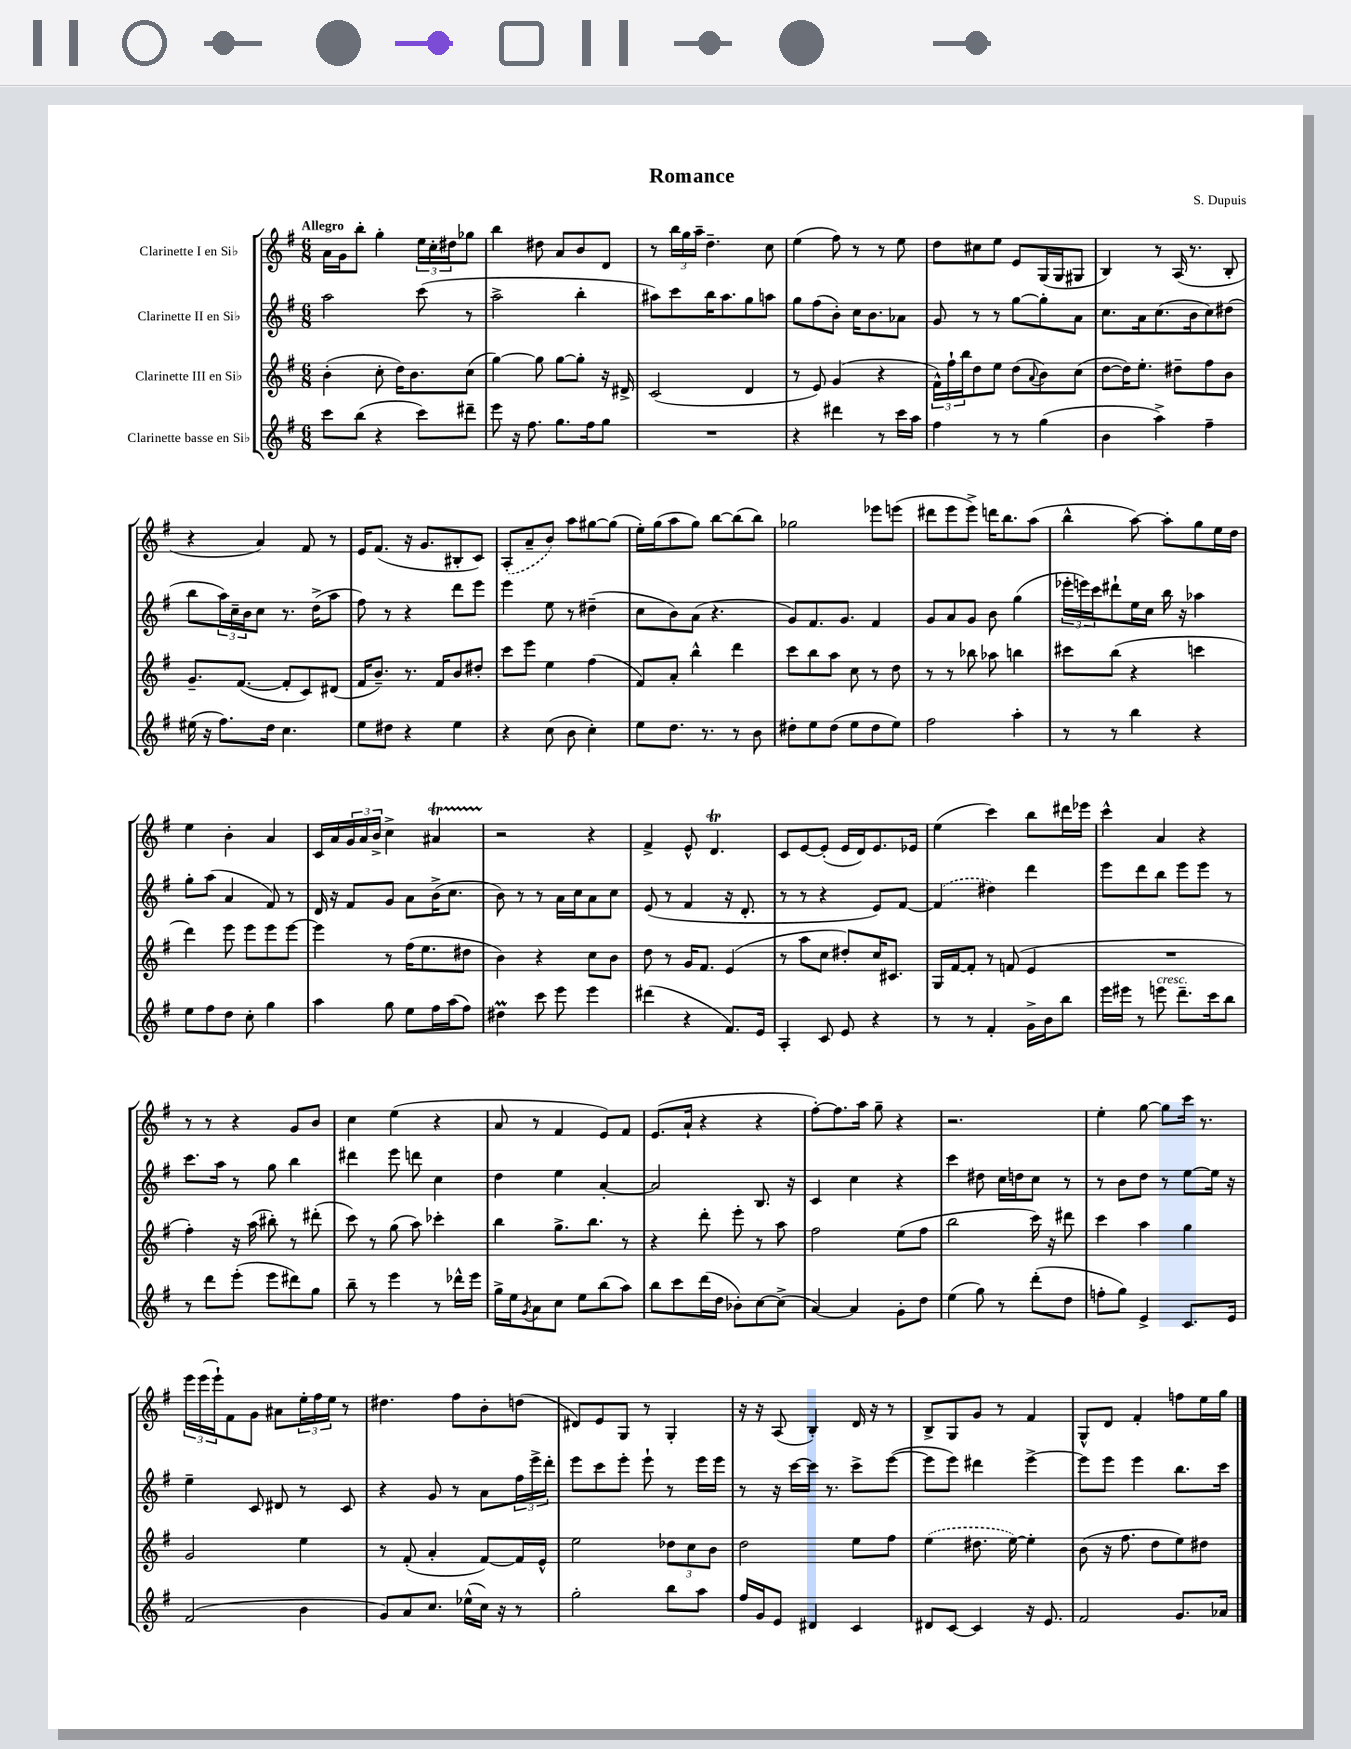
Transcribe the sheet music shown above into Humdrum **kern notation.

**kern	**kern	**kern	**kern
*part4	*part3	*part2	*part1
*staff4	*staff3	*staff2	*staff1
*I"Clarinette basse en Si♭	*I"Clarinette III en Si♭	*I"Clarinette II en Si♭	*I"Clarinette I en Si♭
*clefG2	*clefG2	*clefG2	*clefG2
*k[f#]	*k[f#]	*k[f#]	*k[f#]
*M6/8	*M6/8	*M6/8	*M6/8
=1	=1	=1	=1
!	!	!	!LO:TX:a:B:t=Allegro
8ccc\L	(4b'\	2aa\	16a\LL
.	.	.	16g\J
(8bb\J	.	.	8bb'\J
4r	8cc'\	.	4gg'\
.	16dd\KL)	.	.
.	8.b\	.	.
8ccc\L)	.	(8ccc\	24ee\LL
.	.	.	24cc'\
.	.	.	24dd#X\J
8ddd#X~\J	(8cc\J	8r	8gg-X\J
=2	=2	=2	=2
8eee\	[4gg\)	2aa^\	4bb\
16r	.	.	.
8.ff#\	.	.	.
.	8gg\]	.	8dd#X\
8.gg\L	[8gg\L	.	8a/L
.	8gg'\J]	4bb'\	8b/
16ff#\k	.	.	.
8gg\J	16r	.	8d/J
.	16d#X^/	.	.
=3	=3	=3	=3
2.r	(2c/	8aa#X\L)	8r
.	.	8ccc\	24bb\LL
.	.	.	24gg\
.	.	.	24aa~\JJ
.	.	16bb\K	4.dd~\
.	.	8.aa#\	.
.	4d/	8gg\	.
.	.	8aan\J	8cc\
=4	=4	=4	=4
4r	8r	8gg\L	(4ee\
.	8e/)	(8ff#\	.
4ddd#X\	(4g/	8b'\J)	8ff#\)
.	.	16cc\KL	8r
.	.	8.b\	.
8r	4r	.	8r
16ccc\LL	.	8a-X\J	8ee\
16aa\JJ	.	.	.
=5	=5	=5	=5
4ff#\	24f#^^\LL)	8g/	8dd\L
.	24ff#`\	.	.
.	24bb\J	.	.
.	8dd\	8r	8cc#X\
8r	8ee\J	8r	8ee\J
8r	(8dd\L	[8gg\L	8e/L
.	8qqa/	.	.
(4gg\	8b\)	8gg'\]	(16G/L
.	.	.	16G/J
.	(8cc\J	8a\J	8G#X/J
=6	=6	=6	=6
4b\	[8dd\L	8.cc\L	4B/)
.	16dd\K])	.	.
.	8.ee'\J	16a\k	.
4aa^\)	.	(8.cc\	8r
.	8dd#X~\L	.	(16A/
.	.	16b\k	8.r
4ff#~\	8ff#\	8cc\)	.
.	8b\J	(8dd#X\J	8B'/
!!LO:LB:g=z
=7	=7	=7	=7
(16ee#X\	8.g~/L	8bb\L	4r
16r	.	.	.
8.ff#\L)	.	24aa\L)	.
.	.	24cc~\	.
.	([8.f#/J	.	.
.	.	24b\J	.
.	.	8cc\J	4a/)
16dd\Jk	.	.	.
4.cc\	8f#'/L]	8.r	.
.	8c/)	.	8f#/
.	.	(16dd^\KL	.
.	(8d#X/J	8aa\J	8r
=8	=8	=8	=8
8ee\L	16f#/KL	8ff#\)	16e/KL
.	8.b~/J)	.	(8.f#/J
8dd#X\J	.	8r	.
4r	8.r	4r	16r
.	.	.	8.g/L
.	16f#/KL	.	.
4ee\	8b/	8ddd\L	8B#X'/
.	8dd#X'/J	8eee\J	8c/J)
=9	=9	=9	=9
4r	8ccc\L	4eee\	(8A'/L
.	8eee\J	.	8a~/
(8cc\	4ee\	8ee\	8b/J)
8b\	.	8r	8aa\L
4cc'\)	(4ff#\	(4dd#X~\	[8gg#X\
.	.	.	(8gg#\J]
=10	=10	=10	=10
8ee\L	8f#/L)	8cc\L	16ee'\LL)
.	.	.	(16gg\J
8.dd\J	8a'/J	8b\)	8aa\
.	4bb^^\	(8a\J	8gg\J)
8.r	.	.	.
.	.	4.r	[8bb\L
8r	4ddd\	.	(8bb\]
8b\	.	.	8bb\J)
=11	=11	=11	=11
8dd#X'\L	8ccc\L	8g/L)	2gg-X\
8ee\	8bb\	8.f#/	.
(8dd#\J	8aa\J	.	.
.	.	8.g/J	.
8ee\L	8cc\	.	.
8dd#\	8r	4f#/	8eee-X\L
8ee\J)	8dd\	.	(8eeen\J
=12	=12	=12	=12
2ff#\	8r	8g/L	8ddd#X\L
.	8r	8a/	8eee\
.	8bb-X\	8g/J	8eee^\J)
.	8aa-X\	8b\	16dddn\KL
.	.	.	8.bb\
4aa'\	4bbn\	(4gg\	.
.	.	.	(8aa\J
=13	=13	=13	=13
8r	8ccc#X\L	24eee-X'\LL	4bb^^\
.	.	24eeen\)	.
.	.	24ccc\J	.
8r	(8bb\J	8ddd#X`\	.
4bb\	4r	16ee\L	[8aa\)
.	.	16cc\JJ	.
.	.	16bb\	8aa'\L]
.	.	16r	.
4r	4cccn\	4aa-X\	8gg\
.	.	.	16ee\L
.	.	.	16dd\JJ
!!LO:LB:g=z
=14	=14	=14	=14
8ee\L	4ddd\)	8gg'\L	4ee\
8ff#\	.	(8aa\J	.
8dd\J	8eee\	4a/	4b'\
8cc'\	8eee\L	.	.
4gg\	8eee\	8f#/)	4a/
.	[8eee\J	8r	.
=15	=15	=15	=15
4aa\	4eee\]	16d/	16c/LL
.	.	16r	16a/
.	.	8f#/L	24g/
.	.	.	24a/
.	.	.	24b^/JJ
8gg\	8r	8g/J	4cc^\
8ee\L	(16ff#\KL	8a\L	.
.	8.ee\	.	.
16ff#\L	.	(16b^\K	4a#Xt/
(16aa\J	.	8.cc\J	.
8ff#\J)	8dd#X\J	.	.
=16	=16	=16	=16
4dd#Xm\	4b\)	8b\)	2r
.	.	8r	.
8ccc\	4r	8r	.
8eee\	.	16a\LL	.
.	.	16cc\J	.
4eee\	8cc\L	8a\	4r
.	8b\J	8cc\J	.
=17	=17	=17	=17
(4ddd#X\	8dd\	(8e/	4f#^/
.	8r	8r	.
4r	16g/KL	4f#/	8e^^/
.	8.f#/J	.	.
.	.	.	4.dT/
8.f#/L)	(4e/	16r	.
.	.	8.d'/	.
16e/Jk	.	.	.
=18	=18	=18	=18
4A'/	8r	8r	8c/L
.	8aa\L	8r	[8e/
8c/	8cc\J	4r	(8e'/J]
8e/	8dd#X'/L)	.	16e/LL
.	.	.	16d/J)
4r	16cc/K	8e/L)	8.e/
.	8.c#X/J	.	.
.	.	[8f#/J	.
.	.	.	16e-X/Jk
=19	=19	=19	=19
8r	16G/LL	(4f#/]	(4ee\
.	[16f#/J	.	.
8r	8f#'/J]	.	.
4f#'/	8r	4dd#X\)	4ccc\)
.	(8fn/	.	.
16g^\LL	4e/	4ddd\	8bb\L
16b\J	.	.	.
8bb\J	.	.	16ddd#X\L
.	.	.	16eee-X\JJ
=20	=20	=20	=20
16eee\LL	2.r	8eee\L	4ccc^^\
16eee#X\JJ	.	.	.
8r	.	8ddd\	.
!LO:TX:a:i:t=cresc.	!	!	!
8eeen\	.	8bb\J	4a/
8.ddd~\L	.	8eee\L	.
.	.	8eee\J	4r
16ccc\k	.	.	.
8bb\J	.	8r	.
!!LO:LB:g=z
=21	=21	=21	=21
8r	4ff#'\)	8.ccc\L	8r
8ddd\L	.	.	8r
.	.	16aa\Jk	.
(8eee'\J	16r	8r	4r
.	(16aa\	.	.
8eee\L	8bb#X'\)	8gg\	.
8ddd#X\)	8r	4bb\	8g/L
8gg\J	(8ddd#X'\	.	8b/J
=22	=22	=22	=22
8bb~\	8ccc\)	4ddd#X\	4cc\
8r	8r	.	.
4eee\	(8gg\	8eee\	(4ee\
.	8aa\)	8dddn\	.
8r	4ccc-X'\	4cc\	4r
16ddd-X^^\LL	.	.	.
16eee\JJ	.	.	.
=23	=23	=23	=23
16gg^\LL	4bb\	4dd\	8a/
16ee\J	.	.	.
8qg/	.	.	.
8a\	.	.	8r
8cc\J	8.gg^\L	4ee\	4f#/
8ee\L	.	.	.
.	8.bb\J	.	.
(8bb\	.	[4a'/	8e/L)
8aa\J)	8r	.	8f#/J
=24	=24	=24	=24
8bb\L	4r	2a/]	(8.e/L
8ccc\	.	.	.
.	.	.	16a`/Jk
(16ddd\L	8ddd'\	.	4r
16dd\JJ	.	.	.
8b-X'\L)	8eee'\	.	.
[8cc\	8r	8.B/	4r
(8cc^\J]	8aa\	.	.
.	.	16r	.
=25	=25	=25	=25
[4a/)	2ff#\	4c/	[8ff#'\L)
.	.	.	8.ff#\]
4a/]	.	4cc\	.
.	.	.	16aa\Jk
.	.	.	8gg~\
8g'\L	(8ee\L	4r	4r
8dd\J	8ff#\J	.	.
=26	=26	=26	=26
(4ee\	2bb\	4ccc\	2.r
8gg\)	.	8dd#X\	.
8r	.	16cc\LL	.
.	.	16ddn\J	.
(8ddd'\L	16ccc\)	8cc\J	.
.	16r	.	.
8dd\J	8ddd#X\	8r	.
=27	=27	=27	=27
8ffn'\L	4ccc\	8r	4ee'\
8gg\J)	.	8b\L	.
4e^/	4aa\	8dd\J	[8gg\
.	.	8r	8gg\L]
8.c/L	4gg\	[8ee\L	16ccc\Jk
.	.	.	8.r
.	.	16ee\Jk]	.
16e/Jk	.	16r	.
!!LO:LB:g=z
=28	=28	=28	=28
(2f#/	2g/	4ee~\	24eee\LL
.	.	.	(24eee\
.	.	.	24eee`\J)
.	.	.	8f#\
.	.	8c/	8g\J
.	.	8d#X/	8a#X\L
4b\	4ee\	8r	24ee'\L
.	.	.	24ff#\
.	.	.	24ee\JJ
.	.	8c/	8r
=29	=29	=29	=29
8g/L)	8r	4r	4.dd#X\
8a/	(8f#'/	.	.
8.cc/J	4a'/	8g/	.
.	.	8r	8ff#\L
(16ee-X^^\LL	.	.	.
16cc\JJ)	[8f#/L)	8a\L	8b'\
16r	.	.	.
8r	16f#/L]	24ff#\L	(8ddn\J
.	.	24eee^\	.
.	16e^^/JJ	.	.
.	.	24ddd'\JJ	.
=30	=30	=30	=30
2gg'\	2ee\	8eee\L	8d#X/L)
.	.	8ccc\	8e/
.	.	8eee'\J	8G/J
.	.	8eee`\	8r
8bb\L	12dd-X\L	8r	4G'/
.	12cc\	.	.
8aa\J	.	16eee\LL	.
.	12b\J	.	.
.	.	16eee\JJ	.
=31	=31	=31	=31
16ff#/LL	2dd\	8r	16r
16g/J	.	.	16r
8e/J	.	16r	(8A/
.	.	[16ccc\LL	.
4d#X/	.	16ccc\JJ]	4B'/)
.	.	8.r	.
4c/	8ee\L	8ccc^\L	16d/
.	.	.	16r
.	8ff#\J	([8eee\J	8r
=32	=32	=32	=32
8d#X/L	(4ee\	8eee\L]	8B^/L
[8c/J	.	8eee\J)	8G/
4c/]	8.dd#X\	4ddd#X\	8g/J
.	.	.	8r
.	[16ee\)	.	.
16r	4ee'\]	[4eee^\	4f#/
8.e/	.	.	.
=33	=33	=33	=33
2f#/	(8b\	8eee\L]	8G^^/L
.	16r	8eee\J	8d/J
.	8.ff#\	.	.
.	.	4eee\	4f#'/
.	8dd\L	.	.
8.g/L	8ee\)	8.bb\L	8ffn\L
.	8dd#X\J	.	16ee\L
16a-X/Jk	.	16ccc\Jk	16gg\JJ
==	==	==	==
*-	*-	*-	*-
